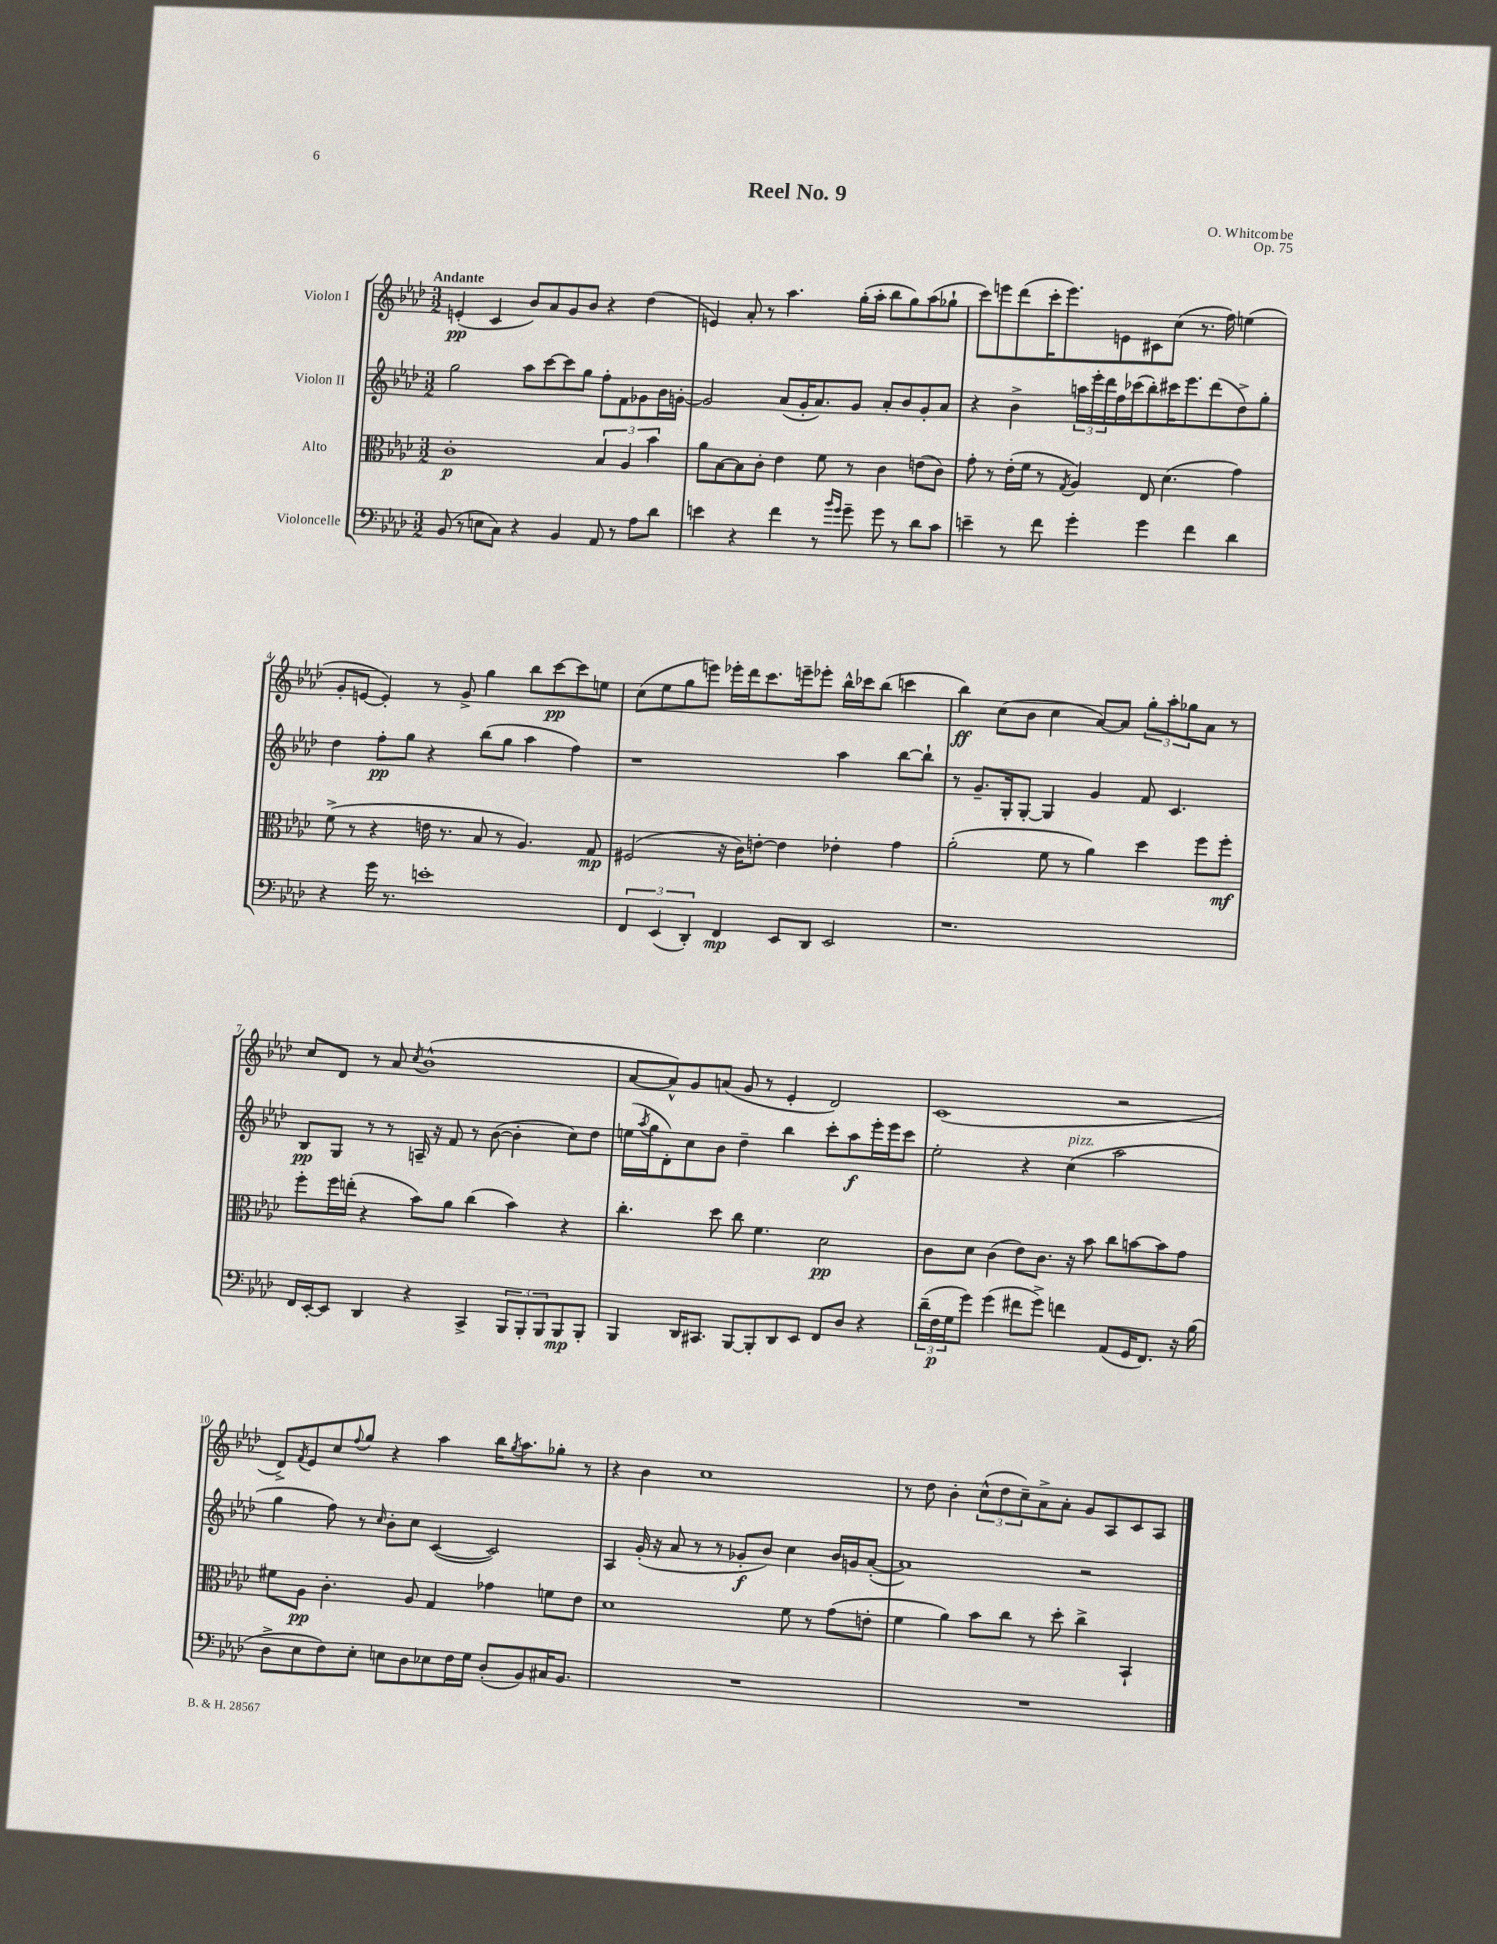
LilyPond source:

\header { title = "Reel No. 9" composer = "O. Whitcombe" opus = "Op. 75" }
<<
\new StaffGroup <<
\new Staff = "s0" \with { instrumentName = "Violon I" } {
    \clef treble \key aes \major \numericTimeSignature \time 3/2 \tempo "Andante"
    e'4-.\pp( c'4 bes'8) aes'8 g'8 bes'8 r4 des''4( |
    e'4) aes'8-. r8 aes''4. g''16-.( aes''16-. bes''8 g''8) aes''8( ges''8-! |
    c'''8) e'''8 des'''8( c'''16-. e'''8.) e'8 cis'8 c''8( r8. f''16) e''4( |
    g'8-. e'8~ e'4-.) r8 g'8-> g''4 bes''8 c'''8~\pp c'''8 e''8 |
    c''8( ees''8 g''8 e'''8) ees'''16-. des'''16 c'''8. e'''16-- ees'''8-. bes''16-^ ces'''16 bes''8( c'''4 |
    bes''4\ff) c''8( bes'8 c''4 aes'8~) aes'8 \tuplet 3/2 { g''8-. aes''8-. ges''8 } aes'8 r8 |
    c''8 des'8 r8 aes'8 \acciaccatura { c''8 } bes'1-^( |
    aes'8~ aes'8-^) g'8 a'8( g'8 r8 ees'4-. des'2) |
    c'1( r2 |
    des'8->) \acciaccatura { f'8 } ees'8 c''8 \appoggiatura { f''8 } g''8 r4 aes''4 bes''16 \acciaccatura { g''8 } aes''8. ges''8-. r8 |
    r4 bes'4 c''1 |
    r8 des''8 bes'4-. \tuplet 3/2 { c''8-^( des''8 c''8--) } aes'8-> aes'8-. g'8 aes8 c'8 aes8 \bar "|." |
}
\new Staff = "s1" \with { instrumentName = "Violon II" } {
    \clef treble \key aes \major \numericTimeSignature \time 3/2
    g''2 aes''8 c'''8~ c'''8 g''8 f''8-. f'8 ges'8 bes'16 g'16~-. |
    g'2 aes'8( g'16-. aes'8.) g'8 aes'8-. bes'8 g'8-. aes'8 |
    r4 bes'4-> \tuplet 3/2 { a''16 ees'''16-. des'''16 } f''16 ces'''16( bes''8-.) cis'''16 ees'''8. des'''8( des''8->) g''8-. |
    des''4 f''8-.\pp g''8 r4 bes''8( g''8 aes''4 f''4) |
    r1 aes''4 bes''8~ bes''8-! |
    r8 g'8.-- g16-. g8~-. g4 g'4 f'8 c'4. |
    bes8\pp g8 r8 r8 a16-- r16 f'8 r8 bes'8~( bes'4-. c''8) des''8 |
    e''16( \acciaccatura { aes''8 } g''16 des'8-.) c''8 bes'8 des''4-- bes''4 c'''8-. aes''8\f ees'''16-. ees'''16 c'''8 |
    ees''2-. r4 c''4^\markup { \italic "pizz." }( aes''2 |
    g''4 f''8) r8 \grace { c''16 } bes'8-. c''8 c'4~( c'2) |
    aes4 g'16-.( r16 aes'8 r8 r8 ges'8-.\f bes'8) c''4 bes'16 g'16 aes'8~-.( |
    aes'1) r2 \bar "|." |
}
\new Staff = "s2" \with { instrumentName = "Alto" } {
    \clef alto \key aes \major \numericTimeSignature \time 3/2
    c'1-.\p \tuplet 3/2 { bes4 aes4 bes'4 } |
    aes'8 bes8~ bes8 c'8-. ees'4 f'8 r8 c'4 e'8( c'8) |
    g'8-. r8 ees'16-.( f'16 r8 \acciaccatura { g8 } aes4) ees8 des'4.( g'4) |
    f'8->( r8 r4 e'16 r8. bes8 r8 aes4.) g8\mp |
    fis2( r16 c'16) e'8~-. e'4 ees'4-. g'4 |
    aes'2-.( f'8 r8 aes'4) des''4 f''8 f''8-.\mf |
    f''8-. f''16 e''16-.( r4 bes'8) aes'8 c''4( bes'4) r4 |
    c''4.-. des''8 c''8 f'4. des'2\pp |
    c'8 des'8 c'4( ees'8) c'8. r16 bes'8 c''8 b'8~ b'8 g'8 |
    fis'8 aes8\pp c'4.-. aes8 g4 ges'4 f'8 ees'8 |
    des'1 f'8 r8 g'8( e'8-. |
    f'4 aes'4) bes'8 c''8 r8 des''8-. c''4-> bes,4-! \bar "|." |
}
\new Staff = "s3" \with { instrumentName = "Violoncelle" } {
    \clef bass \key aes \major \numericTimeSignature \time 3/2
    bes,8( r8 e8 c8) r4 bes,4 aes,8 r8 aes8 des'8 |
    e'4 r4 f'4 r8 \grace { bes'16 g'16 } g'8-- g'8 r8 des'8 c'8 |
    e'4-- r8 f'8 g'4-. g'4 f'4 des'4 |
    r4 g'16 r8. e'1-. |
    \tuplet 3/2 { f,4 ees,4( des,4-.) } f,4\mp ees,8 des,8 ees,2 |
    r1. |
    f,16 ees,16~-. ees,8 des,4 r4 c,4-> \tuplet 3/2 { bes,,8 bes,,8-. bes,,8 } bes,,8\mp bes,,8-. |
    bes,,4 des,16 cis,8. bes,,8~ bes,,8-. des,8 ees,8 f,8 des8 r4 |
    \tuplet 3/2 { des'16--( f16\p g16 } g'8) g'4( fis'8 g'8->) f'4 aes,8( g,16 f,8.) r16 bes16( |
    des8-> ees8 f8) ees8-. e8 des8 ees8 f16 g16 des8-.( bes,8) cis16 bes,8. |
    R1. |
    R1. \bar "|." |
}
>>
>>
